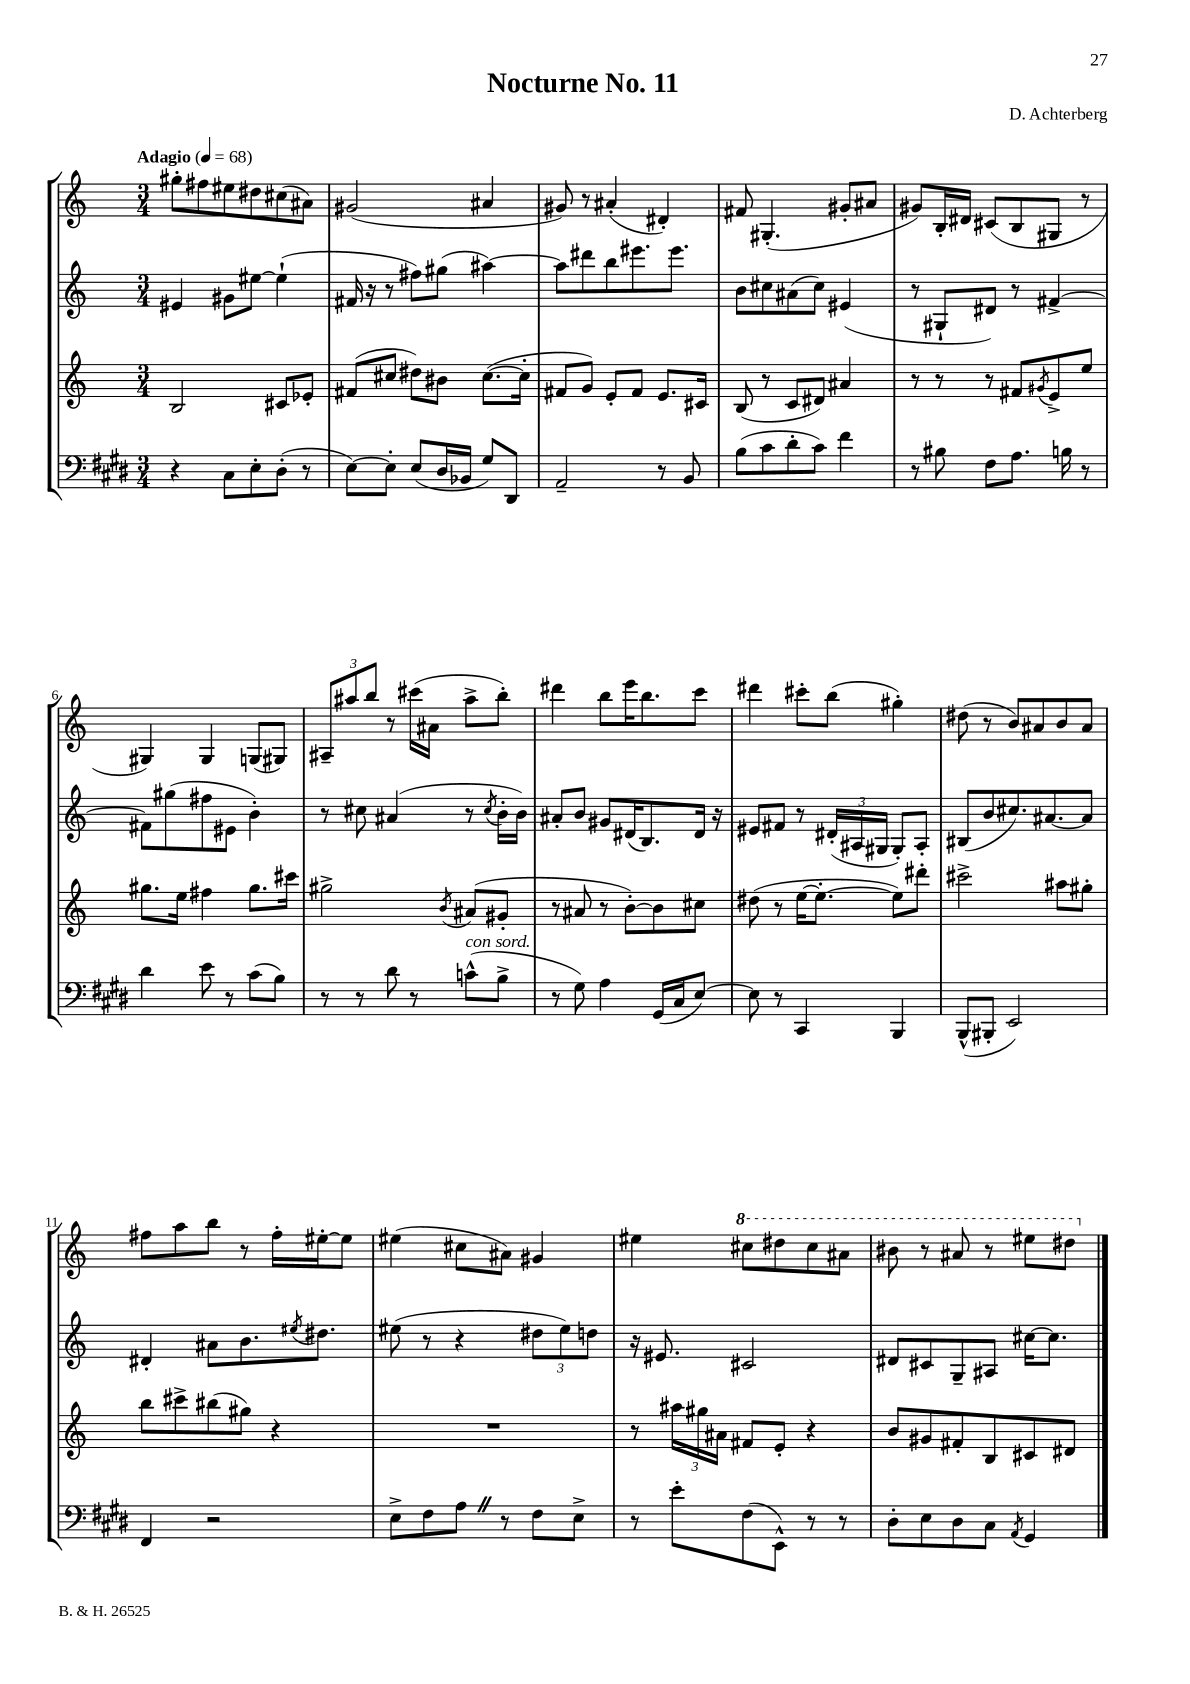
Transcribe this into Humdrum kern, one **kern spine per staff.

**kern	**kern	**kern	**kern
*part4	*part3	*part2	*part1
*staff4	*staff3	*staff2	*staff1
*clefF4	*clefG2	*clefG2	*clefG2
*k[f#c#g#d#]	*k[]	*k[]	*k[]
*M3/4	*M3/4	*M3/4	*M3/4
*MM68	*MM68	*MM68	*MM68
=1	=1	=1	=1
!	!	!	!LO:TX:a:B:t=Adagio
4r	2B/	4e#X/	8gg#X'\L
.	.	.	8ff#X\
8C#\L	.	8g#X\L	8ee#X\
8E'\	.	[8ee#X\J	8dd#X\
(8D#'\J	8c#X/L	(4ee#`\]	(8cc#X\
8r	8e-X'/J	.	8a#X\J)
=2	=2	=2	=2
[8E\L)	(8f#X/L	16f#X/	(2g#X/
.	.	16r	.
8E'\J]	8cc#X/J	8r	.
(8E/L	8dd#X\L)	8ff#X\L)	.
16D#/L	8b#X\J	(8gg#X\J	.
16BB-X/JJ	.	.	.
8G#/L)	([8.cc#\L	[4aa#X\)	4a#X/
8DD#/J	.	.	.
.	16cc#'\Jk]	.	.
=3	=3	=3	=3
2AA~/	8f#X/L	8aa#\L]	8g#X/)
.	8g/J)	8ddd#X\	8r
.	8e'/L	8bb\	(4a#X'/
.	8f#/J	8.eee#X\	.
8r	8.e/L	.	4d#X'/)
.	.	8.eee#\J	.
8BB/	.	.	.
.	16c#X/Jk	.	.
=4	=4	=4	=4
(8B\L	(8B/	8b\L	8f#X/
8c#\	8r	8cc#X\	(4.G#X'/
8d#'\	8c/L	(8a#X\	.
8c#\J)	8d#X/J)	8cc#\J)	.
4f#\	4a#X/	(4e#X/	8g#X'/L
.	.	.	8a#X/J
=5	=5	=5	=5
8r	8r	8r	8g#X/L)
8B#X\	8r	8G#X`/L	16B'/L
.	.	.	16d#X/JJ
8F#\L	8r	8d#X/J)	(8c#X/L
8.A\J	8f#X/L	8r	8B/
.	8qg#X/	.	.
.	8e^/	[4f#X^/	8G#X/J
16Bn\	.	.	.
8r	8ee/J	.	8r
!!LO:LB:g=z
=6	=6	=6	=6
4d#\	8.gg#X\L	8f#X\L]	4G#X/)
.	.	(8gg#X\	.
.	16ee\Jk	.	.
8e\	4ff#X\	8ff#X\	4G#/
8r	.	8e#X\J	.
(8c#\L	8.gg#\L	4b'\)	(8Gn/L
8B\J)	.	.	8G#X/J)
.	16ccc#X\Jk	.	.
=7	=7	=7	=7
8r	2gg#X^\	8r	12A#X~/L
.	.	.	12aa#X/
8r	.	8cc#X\	.
.	.	.	12bb/J
8d#\	.	(4a#X/	8r
8r	.	.	(16ccc#X\LL
.	.	.	16a#X\JJ
.	8qb/	.	.
!LO:TX:a:i:t=con sord.	!	!	!
(8cn^^\L	(8a#X/L	8r	8aa#^\L
.	.	8qcc#/	.
8B^\J	8g#X'/J	16b'\LL	8bb'\J)
.	.	16b\JJ)	.
=8	=8	=8	=8
8r	8r	8a#X'/L	4ddd#X\
8G#\)	8a#X/	8b/J	.
4A\	8r	8g#X/L	8bb\L
.	[8b'\L)	(16d#X/K	16eee\K
.	.	8.B/)	8.bb\
(16GG#/LL	8b\]	.	.
16C#/J	.	.	.
[8E/J)	8cc#X\J	16d#/Jk	8ccc\J
.	.	16r	.
=9	=9	=9	=9
8E\]	(8dd#X\	8e#X/L	4ddd#X\
8r	8r	8f#X/J	.
4CC#/	[16ee\KL	8r	8ccc#X'\L
.	8.ee'\J_	.	.
.	.	(24d#X'/LL	(8bb\J
.	.	24A#X/	.
.	.	24G#X/JJ	.
4BBB/	8ee\L])	8G#'/L)	4gg#X'\)
.	8ddd#X'\J	8A#'/J	.
=10	=10	=10	=10
(8BBB^^/L	2ccc#X^\	(8B#X/L	(8dd#X\
8BBB#X'/J	.	8b/	8r
2EE/)	.	8.cc#X/)	8b/L)
.	.	.	8a#X/
.	.	[8.a#X/	.
.	8aa#X\L	.	8b/
.	8gg#X'\J	8a#/J]	8a#/J
!!LO:LB:g=z
=11	=11	=11	=11
4FF#/	8bb\L	4d#X'/	8ff#X\L
.	8ccc#X^\	.	8aa\
2r	(8bb#X\	8a#X\L	8bb\J
.	8gg#X\J)	8.b\	8r
.	4r	.	16ff#'\LL
.	.	8qee#X/	.
.	.	8.dd#X\J	[16ee#X'\J
.	.	.	8ee#\J]
=12	=12	=12	=12
8E^\L	2.r	(8ee#X\	(4ee#X\
8F#\	.	8r	.
8AZ\J	.	4r	8cc#X\L
8r	.	.	8a#X\J)
8F#\L	.	12dd#X\L	4g#X/
.	.	12ee#\)	.
8E^\J	.	.	.
.	.	12ddn\J	.
=13	=13	=13	=13
8r	8r	16r	4ee#X\
.	.	8.e#X/	.
8e'\L	24aa#X\LL	.	.
.	24gg#X\	.	.
.	24a#X\JJ	.	.
*	*	*	*8va
(8F#\	8f#X/L	2c#X/	8ccc#X\L
8EE^^\J)	8e'/J	.	8ddd#X\
8r	4r	.	8ccc#\
8r	.	.	8aa#X\J
=14	=14	=14	=14
8D#'\L	8b/L	8d#X/L	8bb#X\
8E\	8g#X/	8c#X/	8r
8D#\	8f#X'/	8G~/	8aa#X/
8C#\J	8B/	8A#X/J	8r
8qAA/	.	.	.
4GG#/	8c#X/	[16cc#X\KL	8eee#X\L
.	.	8.cc#\J]	.
.	8d#X/J	.	8ddd#X\J
*	*	*	*X8va
==	==	==	==
*-	*-	*-	*-
